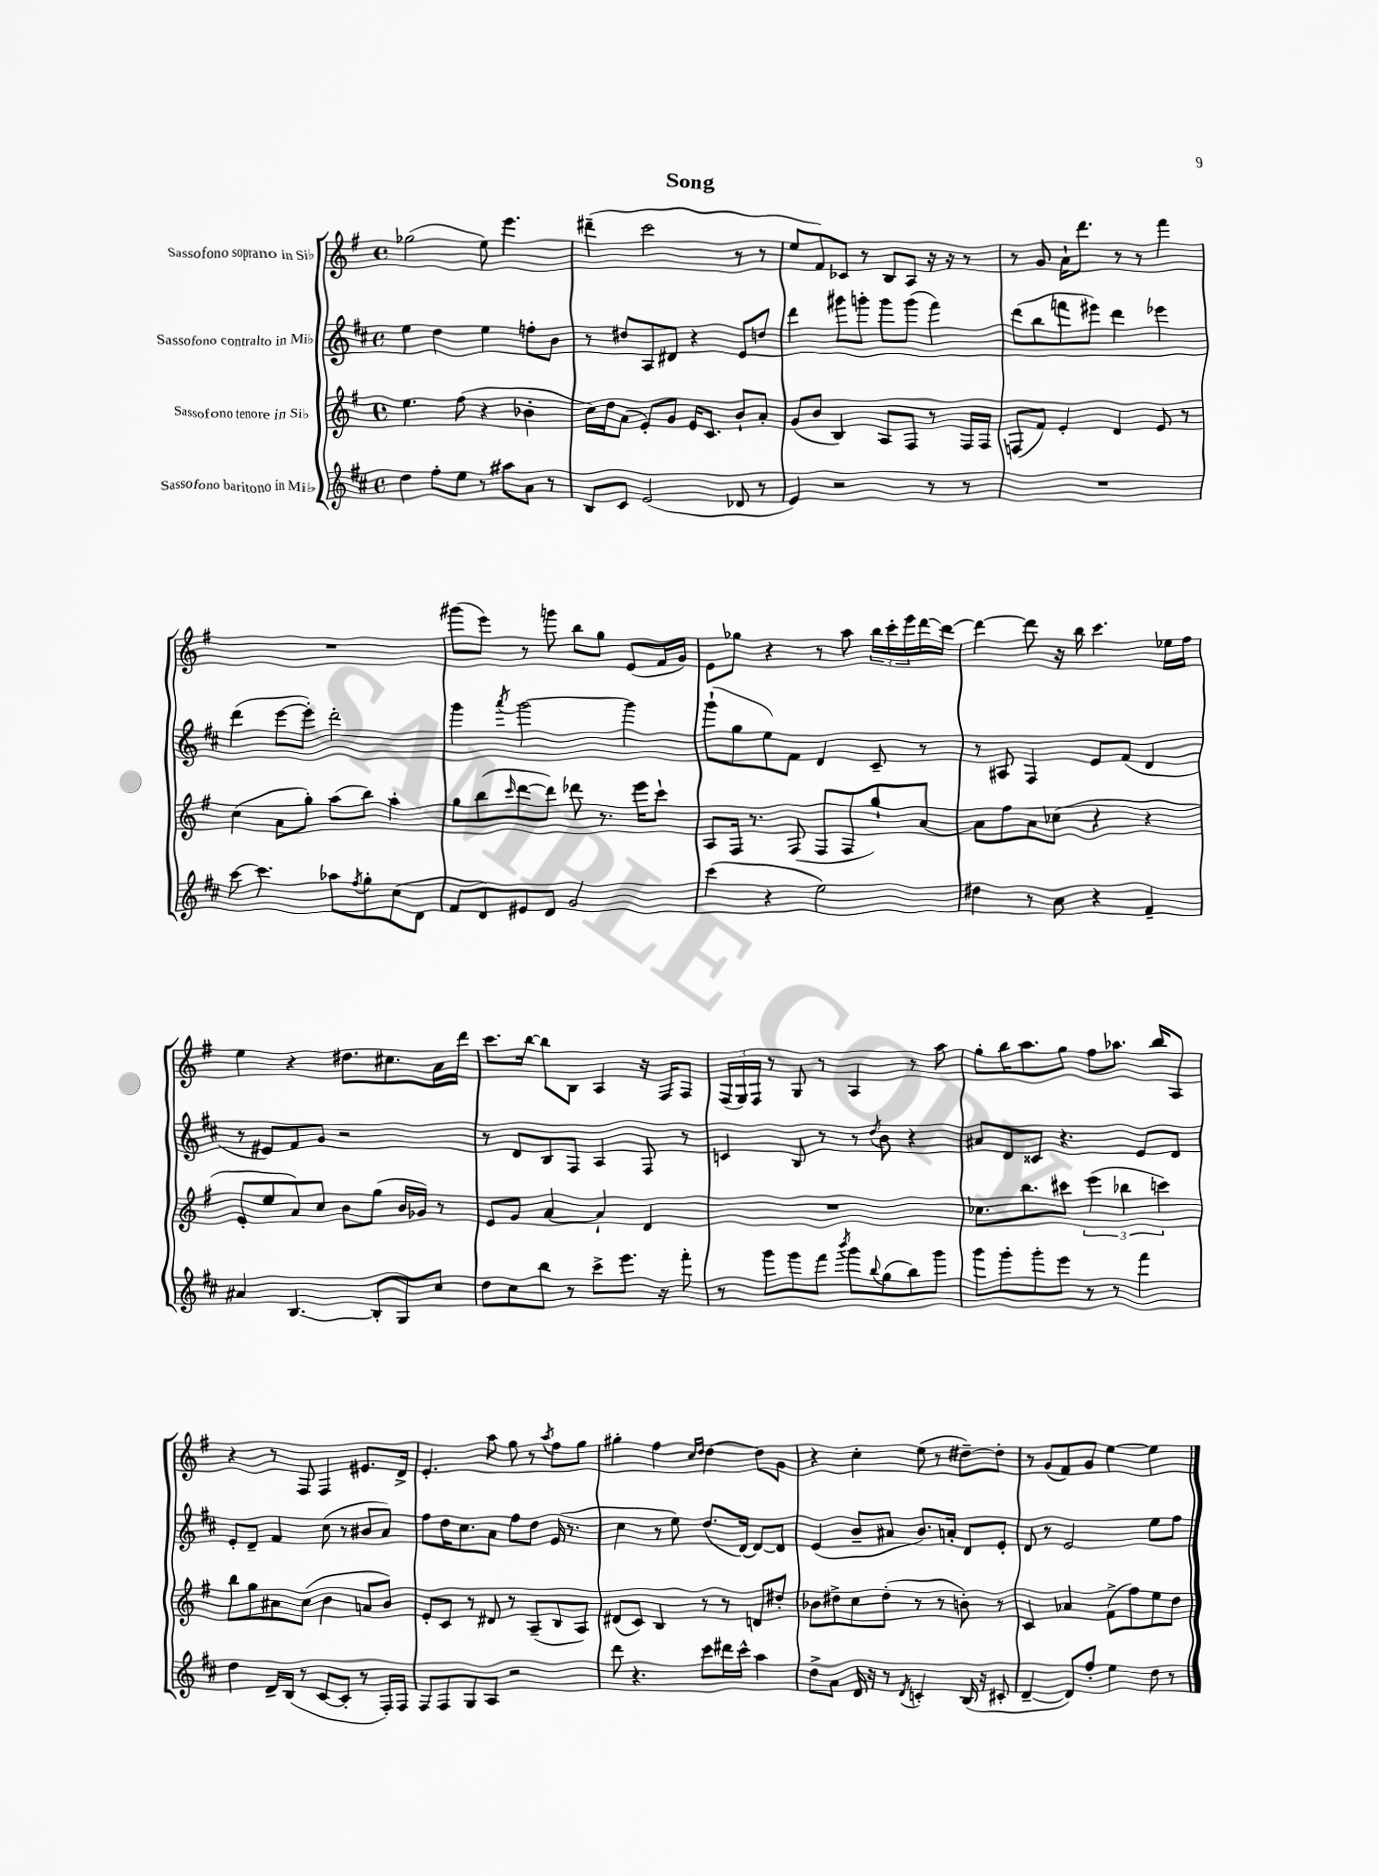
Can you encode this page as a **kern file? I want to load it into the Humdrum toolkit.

**kern	**kern	**kern	**kern
*part4	*part3	*part2	*part1
*staff4	*staff3	*staff2	*staff1
*I"Sassofono baritono in Mi♭	*I"Sassofono tenore in Si♭	*I"Sassofono contralto in Mi♭	*I"Sassofono soprano in Si♭
*clefG2	*clefG2	*clefG2	*clefG2
*k[f#c#]	*k[f#]	*k[f#c#]	*k[f#]
*M4/4	*M4/4	*M4/4	*M4/4
*met(c)	*met(c)	*met(c)	*met(c)
=1	=1	=1	=1
4dd\	4.ee\	4ee\	(2gg-X\
8ff#'\L	.	4dd\	.
8ee\J	(8ff#\	.	.
8r	4r	4ee\	8ee\)
8aa#X\L	.	.	4.eee\
8a\J	4b-X'\	8ffn'\L	.
8r	.	8b\J	.
=2	=2	=2	=2
8B/L	16cc\LL)	8r	(4ddd#X~\
.	16dd\J	.	.
8c#/J	(8a\J	8dd#X/L	.
(2e/	8e'/L)	8A/	2ccc\
.	8g/J	8d#X/J	.
.	16e/KL	4r	.
.	8.c/J	.	.
8d-X/	8b`/L	8e/L	8r
8r	8a'/J	8ddn/J	8r
=3	=3	=3	=3
4e/)	(8g/L	4ddd\	8ee/L
.	8b/J	.	8f#/)
2r	4B/)	8ggg#X\L	8c-X/J
.	.	8gggn'\J	8r
.	8A/L	8ggg\L	8B/L
.	8F#/J	(8ggg\J	8A/J
8r	8r	4fff#\)	16r
.	.	.	16r
8r	16F#/LL	.	8r
.	16F#/JJ	.	.
=4	=4	=4	=4
1r	(8Fn/L	(8ddd\L	8r
.	8f#/J)	8bb\	8g/
.	4e'/	8fffn\	16a`\KL
.	.	.	8.ddd\J
.	.	8eee#X\J)	.
.	4d/	4ddd\	8r
.	.	.	8r
.	8e/	4eee-X\	4fff#\
.	8r	.	.
!!LO:LB:g=z
=5	=5	=5	=5
[8ccc#\	(4cc\	(4ddd\	1r
4.ccc#\]	.	.	.
.	8a\L	[8eee\L	.
.	8gg'\J)	8eee'\J])	.
8aa-X\L	(8aa\L	2ddd'\	.
8qff#/	.	.	.
8gg'\	8bb\J)	.	.
(8cc#\	4aa'\	.	.
8d\J	.	.	.
=6	=6	=6	=6
8f#/L	8gg\L	4ggg\	(8ggg#X\L
8d/)	(8bb\	.	8eee\J)
.	16qqccc/	8qaaa/	.
8e#X/	[8ddd\	[2ggg\	8r
8d/J	8ddd\J])	.	8gggn\
2g/	8ddd-X\	.	8bb\L
.	8.r	.	8gg\J
.	.	4ggg\]	(8e/L
.	16eee\KL	.	.
.	8ccc`\J	.	16f#/L
.	.	.	16g/JJ)
=7	=7	=7	=7
(4ccc#\	8A/L	(8ggg`\L	8e\L
.	16F#/Jk	8gg\	8gg-X\J
.	8.r	.	.
4r	.	8ee\)	4r
.	(8F#/	8f#\J	.
2ee\)	8F#/L	4d/	8r
.	8F#/	.	8aa\
.	8gg`/)	8c#~/	24bb\LL
.	.	.	24ccc'\
.	.	.	24eee\
.	[8a/J	8r	[16ddd\
.	.	.	16ddd\JJ_
=8	=8	=8	=8
4dd#X\	8a\L]	8r	4ddd\_
.	8ff#\	8A#X/	.
8r	8a\	4F#/	8ddd\]
8cc#\	(8cc-X\J	.	16r
.	.	.	16bb\
4r	4r	8e/L	4.ccc\
.	.	(8f#/J	.
4f#~/	4r	4d/	.
.	.	.	16ee-X\LL
.	.	.	16ff#\JJ
!!LO:LB:g=z
=9	=9	=9	=9
4a#X/	8e'/L	8r	4ee\
.	8ee/	8e#X/L)	.
[4.B/	8a/)	8f#/	4r
.	8cc/J	8g/J	.
.	8b\L	2r	8.dd#X\L
8B'/L]	(8gg\J	.	.
.	.	.	8.cc#X\
8G/	16b/LL	.	.
.	16g-X/JJ)	.	.
8cc#/J	8r	.	16a\L
.	.	.	16ddd\JJ
=10	=10	=10	=10
8dd\L	8e/L	8r	8.ccc\L
8cc#\	8g/J	8d/L	.
.	.	.	[16bb\Jk
8bb\J	[4a/	8B/	8bb\L]
8r	.	8F#/J	8B\J
8ccc#^\L	4a`/]	4A/	4A/
8.eee\J	.	.	.
.	4d/	8F#/	16r
16r	.	.	16F#/KL
8fff#'\	.	8r	8F#/J
=11	=11	=11	=11
8r	1r	4cn/	(24F#/LL
.	.	.	24G/)
.	.	.	24F#/JJ
8ggg\L	.	.	8r
8ggg\	.	8B/	8G/
8fff#\J	.	8r	8r
8qbbb/	.	.	.
8ggg\L	.	8r	4A/
8qqbb/	.	8qdd/	.
(8gg\	.	8b\	.
8bb\)	.	4r	8r
8ggg\J	.	.	8aa\
=12	=12	=12	=12
8ggg\L	8.cc-X\L	8a#X/L	8gg'\L
8ggg'\	.	8d/	16bb\K
.	8.bb\	.	8.aa\
8ggg'\	.	8c##X/J	.
8eee\J	8ccc#X\J	4.r	8gg\J
8r	(6eee\	.	8ff#\L
8r	.	.	8.aa-X\J
.	6bb-X\	.	.
4fff#\	.	8e/L	.
.	.	.	16bb/KL
.	6cccn\)	.	.
.	.	8d/J	8A/J
!!LO:LB:g=z
=13	=13	=13	=13
4dd\	8bb\L	8e'/L	4r
.	8gg\	8d~/J	.
16d~/LL	8a#X\	4f#/	8r
(16B/JJ	.	.	.
8r	(8cc\J	.	8F#/
[8c#/L	4b\	(8cc#\	4F#/
8c#'/J]	.	8r	.
8r	8an/L	8b#X/L	8.e#X/L
16F#'/LL)	8b/J)	8a/J)	.
16F#/JJ	.	.	16d^/Jk
=14	=14	=14	=14
8F#/L	8e'/L	8ff#\L	4.e'/
8F#/	8c/J	16dd\K	.
.	.	8.cc#\	.
8G/	8r	.	.
8A/J	8d#X/	8a\J	8aa\
2r	8r	8ff#\L	8gg\
.	(8A~/L	8dd\J	8r
.	.	.	8qaa/
.	8B/	(16e/	8ff#\L
.	.	8.r	.
.	8A/J)	.	8gg\J
=15	=15	=15	=15
8ddd\	(8d#X/L	4cc#\	4gg#X'\
4.r	8c/J)	.	.
.	4B/	8r	4ff#\
.	.	8ee\)	.
.	.	.	16qqcc/LL
.	.	.	16qqdd/JJ
8ccc#\L	8r	(8.dd/L	[4dd\
16ddd#X\L	8r	.	.
16ccc#^^\JJ	.	[16d/Jk)	.
4aa\	8dn/L	8d/L_	8dd\L]
.	8dd#X'/J	8d/J]	8g\J
=16	=16	=16	=16
8dd^\L	8b-X\L	(4e/	4r
8a\J	8dd#X^\	.	.
16d/	8cc\	8b~/L	4cc'\
16r	.	.	.
8r	(8dd#'\J	8a#X/J	.
8qd/	.	.	.
4cn'/	8r	8.b/L)	(8ee\
.	8r	.	8r
.	.	16an'/Jk	.
(16B/	8bn'\)	8d/L	[8dd#X~\L)
16r	.	.	.
8c#X'/	8r	8e'/J	8dd#'\J]
=17	=17	=17	=17
[4d~/	4c/	8d/	8r
.	.	8r	(8g/L
8d/L])	4a-X/	2e/	8f#/)
8ff#'/J	.	.	8g/J
4ee\	(8f#^\L	.	[4ee\
.	8ff#\)	.	.
8dd\	8ee\	8ee\L	4ee\]
8r	8dd\J	8ff#\J	.
==	==	==	==
*-	*-	*-	*-
